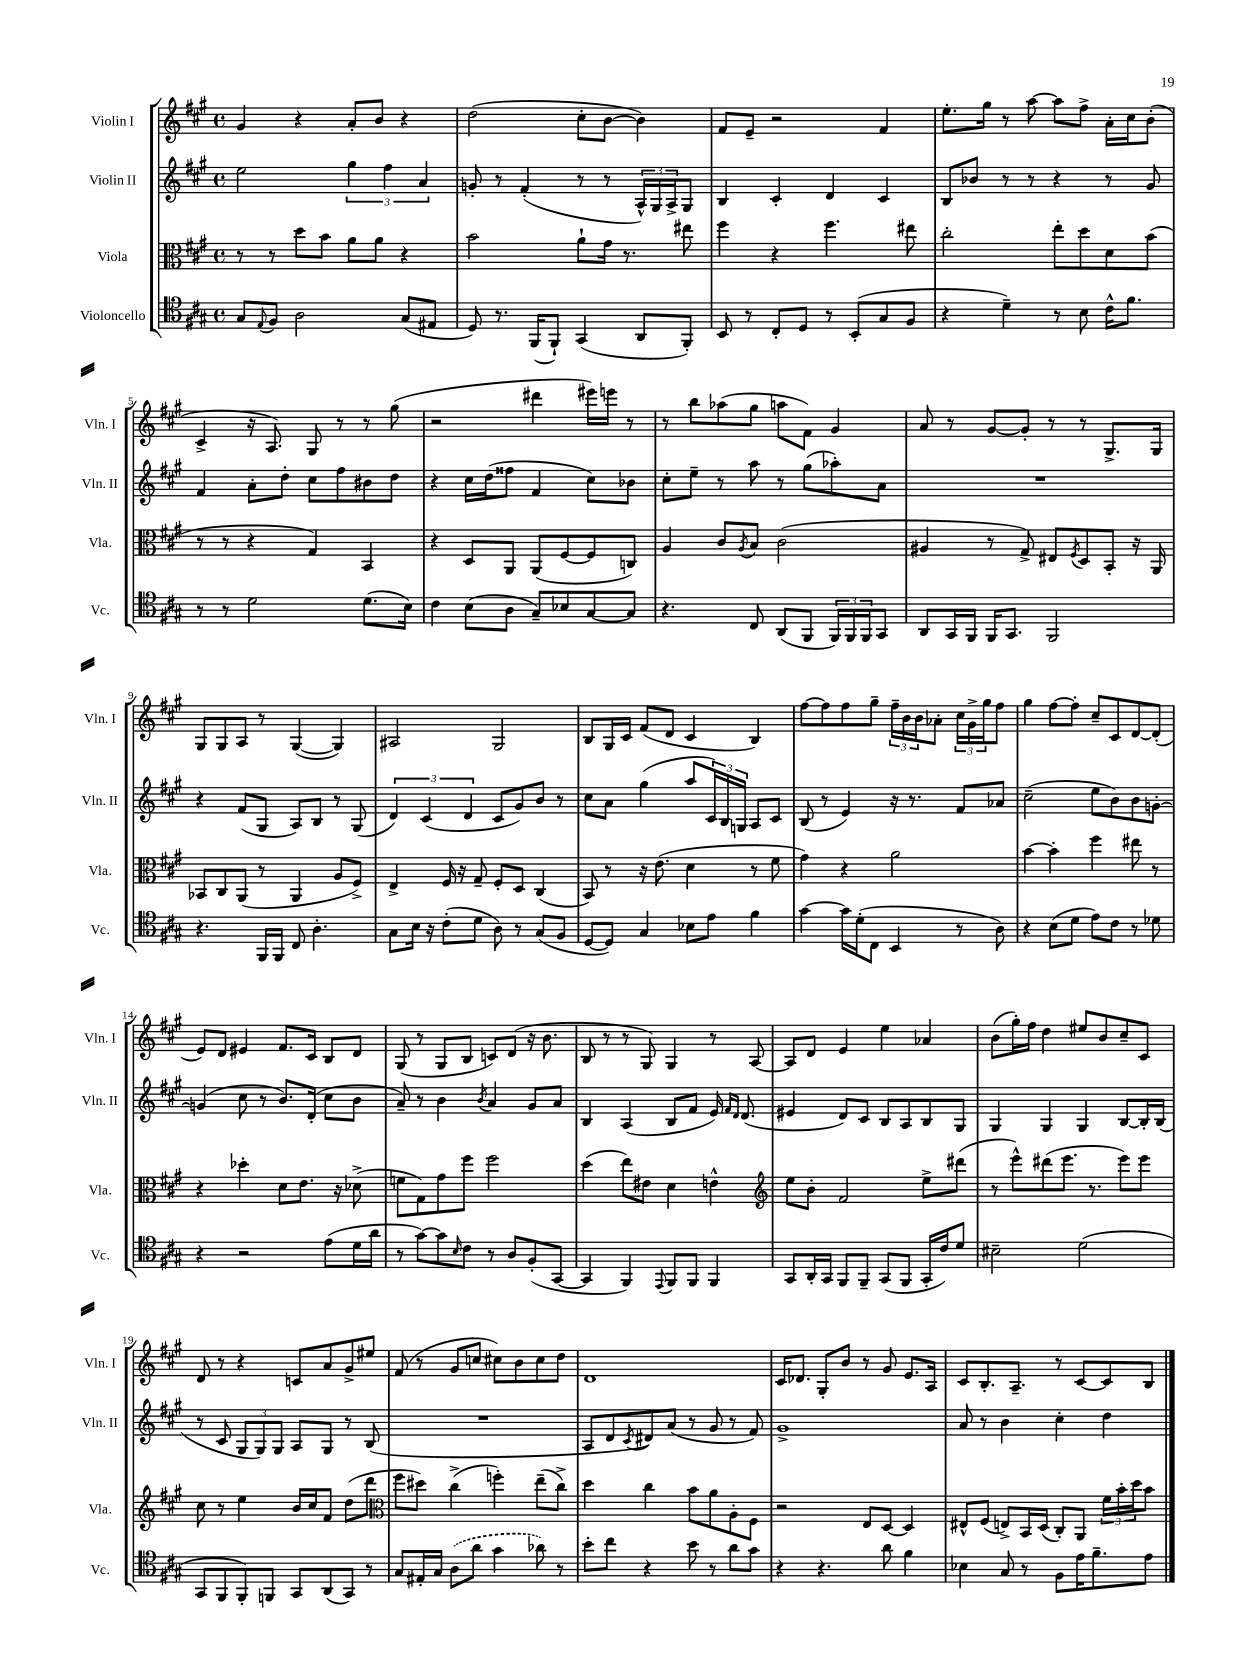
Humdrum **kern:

**kern	**kern	**kern	**kern
*part4	*part3	*part2	*part1
*staff4	*staff3	*staff2	*staff1
*I"Violoncello	*I"Viola	*I"Violin II	*I"Violin I
*I'Vc.	*I'Vla.	*I'Vln. II	*I'Vln. I
*clefC4	*clefC3	*clefG2	*clefG2
*k[f#c#g#]	*k[f#c#g#]	*k[f#c#g#]	*k[f#c#g#]
*M4/4	*M4/4	*M4/4	*M4/4
*met(c)	*met(c)	*met(c)	*met(c)
=1	=1	=1	=1
8G#/L	8r	2ee\	4g#/
8qqE/	.	.	.
8F#/J	8r	.	.
2A\	8dd\L	.	4r
.	8b\J	.	.
.	8a\L	6gg#\	8a'/L
.	8a\J	.	8b/J
.	.	6ff#\	.
(8G#/L	4r	.	4r
.	.	6a/	.
8E#X/J	.	.	.
=2	=2	=2	=2
8D/)	2b\	8gn'/	(2dd\
8.r	.	8r	.
.	.	(4f#'/	.
(16FF#/KL	.	.	.
8FF#`/J)	.	.	.
(4GG#/	8a`\L	8r	8cc#'\L
.	16g#\Jk	8r	[8b\J
.	8.r	.	.
8AA/L	.	24A^^/LL)	4b\])
.	.	24G#/	.
.	.	24A^/J	.
8FF#'/J)	8ee#X\	8G#/J	.
=3	=3	=3	=3
8BB/	4ff#\	4B/	8f#/L
8r	.	.	8e~/J
8C#'/L	4r	4c#'/	2r
8D/J	.	.	.
8r	4.ff#\	4d/	.
(8BB'/L	.	.	.
8G#/	.	4c#/	4f#/
8F#/J	8ee#X\	.	.
=4	=4	=4	=4
4r	2cc#'\	8B/L	8.ee'\L
.	.	8b-X/J	.
.	.	.	16gg#\Jk
4d~\)	.	8r	8r
.	.	8r	[8aa\
8r	8ee'\L	4r	8aa\L]
8B\	8dd\	.	8ff#^\J
16c#^^\KL	8d\	8r	16a'\LL
8.f#\J	.	.	16cc#\J
.	(8b\J	8g#/	(8b'\J
!!LO:LB:g=z
=5	=5	=5	=5
8r	8r	4f#/	4c#^/
8r	8r	.	.
2d\	4r	8a'\L	16r
.	.	.	8.A/)
.	.	8dd'\J	.
.	4G#/)	8cc#\L	8G#/
.	.	8ff#\	8r
(8.d\L	4BB/	8b#X\	8r
.	.	8dd\J	(8gg#\
16B\Jk)	.	.	.
=6	=6	=6	=6
4c#\	4r	4r	2r
(8B\L	8D/L	16cc#\LL	.
.	.	(16dd\J	.
8A\J	8AA/J	8ff##X\J	.
8G#~/L)	(8AA/L	4f#/	4ddd#X\
8B-X/	[8F#/	.	.
[8G#/	8F#/]	8cc#\L)	16eee#X\LL)
.	.	.	16eeen\JJ
8G#/J]	8Cn/J)	8b-X\J	8r
=7	=7	=7	=7
4.r	4A/	8cc#'\L	8r
.	.	8ee~\J	8bb\L
.	8c#/L	8r	(8aa-X\
.	8qA/	.	.
8C#/	8B/J	8aa\	8gg#\J
(8AA/L	(2c#\	8r	8aan\L
8FF#/J	.	(8gg#\L	8f#\J)
24FF#/LL)	.	8aa-X'\)	4g#/
24FF#/	.	.	.
24FF#/J	.	.	.
8GG#/J	.	8a\J	.
=8	=8	=8	=8
8AA/L	4A#X/	1r	8a/
16GG#/L	.	.	8r
16FF#/JJ	.	.	.
16FF#/KL	8r	.	[8g#/L
8.GG#/J	.	.	.
.	8G#^/)	.	8g#'/J]
2FF#/	8E#X/L	.	8r
.	8qF#/	.	.
.	8D/	.	8r
.	8BB'/J	.	8.G#^/L
.	16r	.	.
.	16AA/	.	16G#/Jk
!!LO:LB:g=z
=9	=9	=9	=9
4.r	8BB-X/L	4r	8G#/L
.	8C#/	.	8G#/
.	(8AA/J	(8f#/L	8A/J
16FF#/LL	8r	8G#/J	8r
16FF#/JJ	.	.	.
8C#/	4AA/	8A/L)	([4G#/
4.A'\	.	8B/J	.
.	8A/L	8r	4G#/])
.	8F#^/J)	(8G#/	.
=10	=10	=10	=10
8G#\L	4E^/	6d/)	2A#X/
16B\Jk	.	.	.
.	.	(6c#/	.
16r	.	.	.
(8c#'\L	16F#/	.	.
.	16r	.	.
.	.	6d/	.
8d\J	8G#~/	.	.
8A\)	8F#'/L	8c#/L	2G#/
8r	8D/J	8g#/)	.
(8G#/L	(4C#/	8b/J	.
8F#/J	.	8r	.
=11	=11	=11	=11
[8D/L	8BB/)	8cc#\L	8B/L
8D/J])	8r	8a\J	16G#/L
.	.	.	16c#/JJ
4G#/	16r	(4gg#\	(8f#/L
.	(8.e\	.	.
.	.	.	8d/J
8B-X\L	4d\	8aa/L	4c#/
8e\J	.	24c#/L)	.
.	.	24B/	.
.	.	24Gn/JJ	.
4f#\	8r	8A/L	4B/)
.	8f#\	8c#/J	.
=12	=12	=12	=12
[4g#\	4g#\)	(8B/	[8ff#\L
.	.	8r	8ff#\]
16g#\LL]	4r	4e/)	8ff#\
(16d'\J	.	.	.
8C#\J	.	.	8gg#~\J
4BB/	2a\	16r	24ff#~\LL
.	.	.	24b\
.	.	8.r	.
.	.	.	24b\J
.	.	.	8a-X'\J
8r	.	8f#/L	24cc#\LL
.	.	.	24g#^\
.	.	.	24gg#\J
8A\)	.	8a-X/J	8ff#\J
=13	=13	=13	=13
4r	[4b\	(2cc#~\	4gg#\
(8B\L	4b'\]	.	[8ff#\L
8d\J	.	.	8ff#'\J]
8e\L)	4ff#\	8ee\L	8cc#~/L
8c#\J	.	8b\)	8c#/
8r	8ee#X\	8b\	[8d/
8d-X\	8r	[8gn'\J	(8d'/J]
!!LO:LB:g=z
=14	=14	=14	=14
4r	4r	(4gn/]	8e/L)
.	.	.	8d/J
2r	4dd-X'\	8cc#\	4e#X/
.	.	8r	.
.	8d\L	8.b/L)	8.f#/L
.	8.e\J	.	.
.	.	(16d'/Jk	16c#/Jk
(8e\L	.	8cc#\L	8B/L
.	16r	.	.
16d\L	(8d-X^\	8b\J	8d/J
16a\JJ	.	.	.
=15	=15	=15	=15
8r	8fn\L	8a~/)	(8G#/
[8g#\L)	8G#\)	8r	8r
8g#\]	8g#\	4b\	8G#/L
16qqB/	.	.	.
8c#\J	8ff#\J	.	8B/J
.	.	8qb/	.
8r	2ff#\	4a/	8cn/L)
8A/L	.	.	(8d/J
(8F#'/	.	8g#/L	16r
.	.	.	8.b\
[8GG#/J	.	8a/J	.
=16	=16	=16	=16
4GG#/]	(4dd\	4B/	8B/
.	.	.	8r
4FF#/)	8ee\L)	(4A/	8r
.	8e#X\J	.	8G#/)
8qqEE/	.	.	.
8FF#/L	4d\	8B/L	4G#/
8FF#/J	.	8f#/J	.
4FF#/	4en^^\	16e/)	8r
.	.	16qqf#/LL	.
.	.	16qqd/JJ	.
.	.	(8.d/	.
.	.	.	[8A/
=17	=17	=17	=17
*	*clefG2	*	*
8GG#/L	8ee\L	4e#X/	8A/L]
16AA'/L	8b'\J	.	8d/J
16GG#/JJ	.	.	.
8FF#/L	2f#/	8d/L)	4e/
8FF#~/J	.	8c#/J	.
(8GG#/L	.	8B/L	4ee\
8FF#/J	.	8A/	.
16GG#'/LL	8ee^\L	8B/	4a-X/
16c#/J)	.	.	.
8d/J	(8ddd#X\J	8G#/J	.
=18	=18	=18	=18
2B#X~\	8r	4G#/	(8b\L
.	8eee^^\L)	.	16gg#'\L)
.	.	.	16ff#\JJ
.	(8ddd#X\	4G#/	4dd\
.	8.eee\J	.	.
(2d\	.	4G#/	8ee#X/L
.	8.r	.	.
.	.	.	8b/
.	8eee\L)	[8B/L	8cc#~/
.	8eee\J	16B'/L]	8c#/J
.	.	(16B/JJ	.
!!LO:LB:g=z
=19	=19	=19	=19
8GG#/L	8cc#\	8r	8d/
8FF#/	8r	8c#/	8r
8FF#'/)	4ee\	12G#/L	4r
.	.	12G#/)	.
8FFn/J	.	.	.
.	.	12G#/J	.
8GG#/L	16b/LL	8A/L	8cn/L
.	16cc#/J	.	.
(8AA/	8f#/J	8G#/J	8a/
8GG#/J)	(8dd\L	8r	8g#^/
8r	8ddd\J	(8B/	8ee#X/J
=20	=20	=20	=20
*	*clefC3	*	*
8G#/L	8ff#\L	1r	(8f#/
16E#X'/L	8dd#X\J)	.	8r
16G#/JJ	.	.	.
(8A\L	(4cc#^\	.	8g#/L
8a\J	.	.	8ccn/J
4g#\	4ffn'\)	.	8cc#X\L)
.	.	.	8b\
8a-X\)	(8ee~\L	.	8cc#\
8r	8cc#^\J)	.	8dd\J
=21	=21	=21	=21
8b'\L	4dd\	8A/L	1d
8cc#\J	.	8d/	.
.	.	8qc#/	.
4r	4cc#\	8d#X/)	.
.	.	(8a/J	.
8b\	8b\L	8r	.
8r	8a\	8g#/	.
8a\L	8A'\	8r	.
8g#\J	8F#\J	8f#/)	.
=22	=22	=22	=22
4r	2r	1g#^	16c#/KL
.	.	.	8.d-X/J
4.r	.	.	8G#'/L
.	.	.	8b/J
.	8E/L	.	8r
8a\	[8D/J	.	8g#/
4f#\	4D/]	.	8.e/L
.	.	.	16A/Jk
=23	=23	=23	=23
4B-X\	8E#X^^/L	8a/	8c#/L
.	(8F#/J	8r	8.B'/
8G#/	8En^/L)	4b\	.
.	.	.	8.A~/J
8r	16BB/L	.	.
.	(16D/JJ	.	.
8F#\L	8C#'/L)	4cc#'\	8r
16e\K	8AA/J	.	[8c#/L
8.f#~\	.	.	.
.	24f#\LL	4dd\	8c#/]
.	24b'\	.	.
.	24dd\J	.	.
8e\J	8b\J	.	8B/J
==	==	==	==
*-	*-	*-	*-
